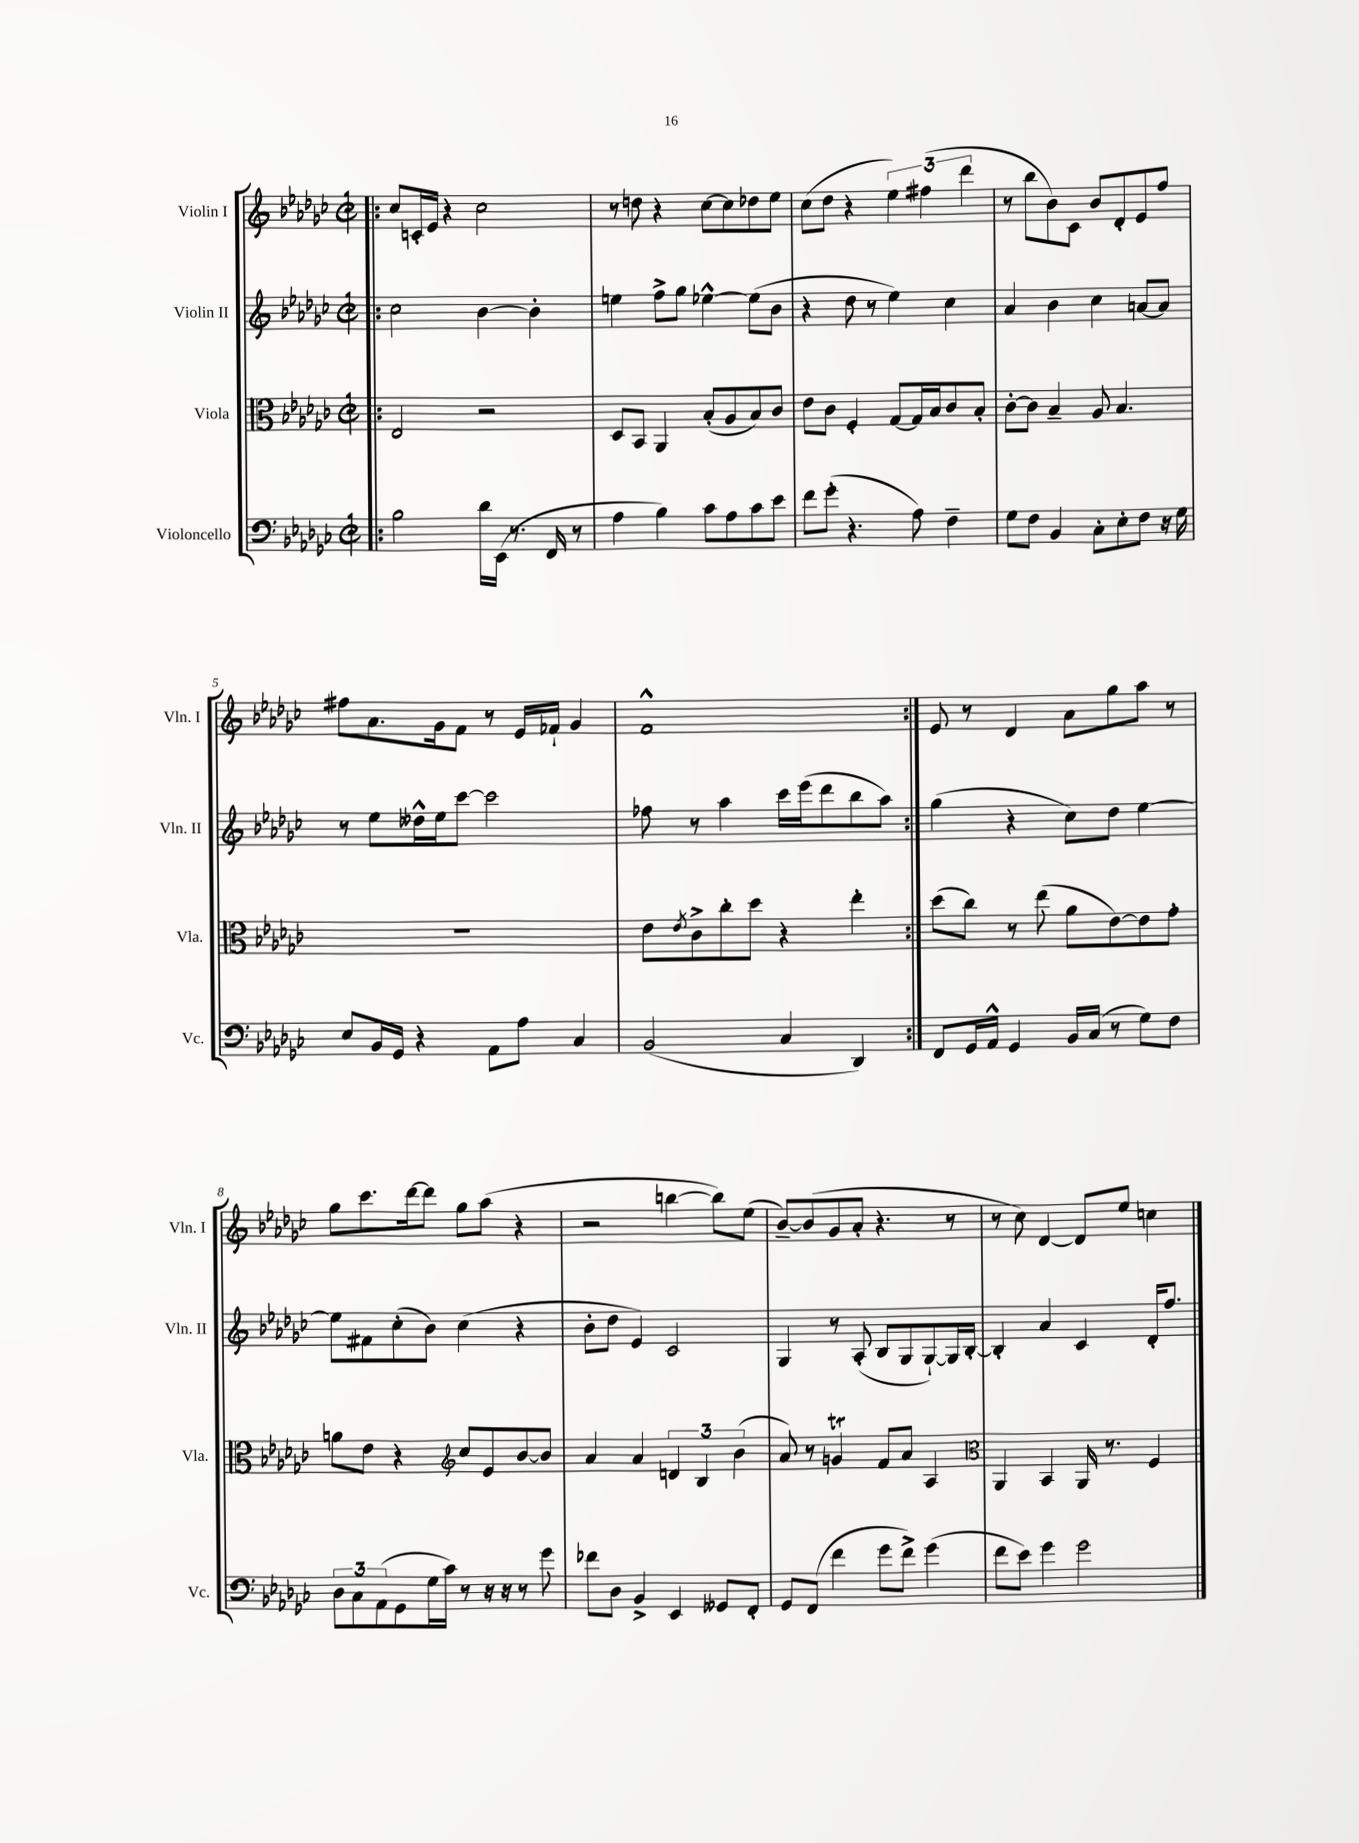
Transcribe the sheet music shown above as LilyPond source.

<<
\new StaffGroup <<
\new Staff = "s0" \with { instrumentName = "Violin I" shortInstrumentName = "Vln. I" } {
    \clef treble \key ges \major \defaultTimeSignature \time 2/2
    \repeat volta 2 { \bar ".|:" ces''8 c'16-. ees'16 r4 ces''2 |
    r8 d''8 r4 ces''8~ ces''8 des''8 ees''8 |
    ces''8( des''8 r4 \tuplet 3/2 { ees''4) fis''4( des'''4 } |
    r8 bes''8 bes'8) ces'8 bes'8 des'8-. ees'8 f''8 |
    fis''8 aes'8. ges'16 f'8 r8 ees'16 fes'16-! ges'4 |
    f'1-^ | }
    ees'8 r8 des'4 aes'8 ges''8 aes''8 r8 |
    ges''8 ces'''8. des'''16~ des'''8 ges''8 aes''8( r4 |
    r2 b''4~ b''8) ees''8( |
    bes'8~--) bes'8( ges'8 aes'8-. r4. r8 |
    r8 ces''8) des'4~ des'8 ees''8 c''4 \bar "|." |
}
\new Staff = "s1" \with { instrumentName = "Violin II" shortInstrumentName = "Vln. II" } {
    \clef treble \key ges \major \defaultTimeSignature \time 2/2
    \repeat volta 2 { \bar ".|:" ces''2 bes'4~ bes'4-. |
    e''4 f''8-> ges''8 ees''4~-^ ees''8( bes'8 |
    r4 des''8 r8 ees''4) ces''4 |
    aes'4 bes'4 ces''4 a'8~ a'8 |
    r8 ees''8 deses''16-^ ees''16 ces'''8~ ces'''2 |
    fes''8 r8 aes''4 ces'''16 ees'''16( des'''8 bes''8 aes''8) | }
    ges''4( r4 ces''8) des''8 ees''4~ |
    ees''8 fis'8 ces''8-.( bes'8) ces''4( r4 |
    bes'8-. des''8 ees'4) ces'2 |
    ges4 r8 aes8-.( bes8 ges8 ges8~-!) ges16 bes16~-. |
    bes4-. aes'4 ces'4 des'16-. f''8. \bar "|." |
}
\new Staff = "s2" \with { instrumentName = "Viola" shortInstrumentName = "Vla." } {
    \clef alto \key ges \major \defaultTimeSignature \time 2/2
    \repeat volta 2 { \bar ".|:" ees2 r2 |
    des8 bes,8 aes,4 bes8-.( aes8 bes8) ces'8 |
    ees'8 ces'8 f4-. ges8~ ges16 bes16 ces'8 bes8-. |
    ces'8~-. ces'8 bes4-- aes8 bes4. |
    R1 |
    ees'8 \acciaccatura { ees'8 } ces'8-> ces''8-. des''8 r4 ees''4-. | }
    des''8( ces''8) r8 ees''8( aes'8 ees'8~) ees'8 ges'8-. |
    a'8 ees'8 r4 \clef treble ces''8 ees'8 bes'8~ bes'8 |
    aes'4 aes'4 \tuplet 3/2 { d'4 bes4 bes'4( } |
    aes'8) r8 g'4\trill f'8 aes'8 aes4 |
    \clef alto aes,4 bes,4 aes,16 r8. f4 \bar "|." |
}
\new Staff = "s3" \with { instrumentName = "Violoncello" shortInstrumentName = "Vc." } {
    \clef bass \key ges \major \defaultTimeSignature \time 2/2
    \repeat volta 2 { \bar ".|:" bes2 des'16 ees,16( r8. f,16 r8 |
    aes4 bes4) ces'8 aes8 ces'8 ees'8 |
    f'8 ges'8-.( r4. aes8) f4-- |
    ges8 f8 bes,4 ces8-. ees8-. f8 r16 ges16 |
    ees8 bes,16 ges,16 r4 aes,8 aes8 ces4 |
    bes,2( ces4 des,4) | }
    f,8 ges,16 aes,16-^ ges,4 bes,16 ces16( r8 ges8) f8 |
    \tuplet 3/2 { des8 ces8 aes,8( } ges,8 ges16 ces'16) r8 r16 r16 r8 ges'8 |
    fes'8 des8 bes,4-> ees,4 geses,8 f,8-. |
    ges,8 f,8( f'4 ges'8 f'8->) ges'4( |
    f'8 ees'8) ges'4 ges'2 \bar "|." |
}
>>
>>
